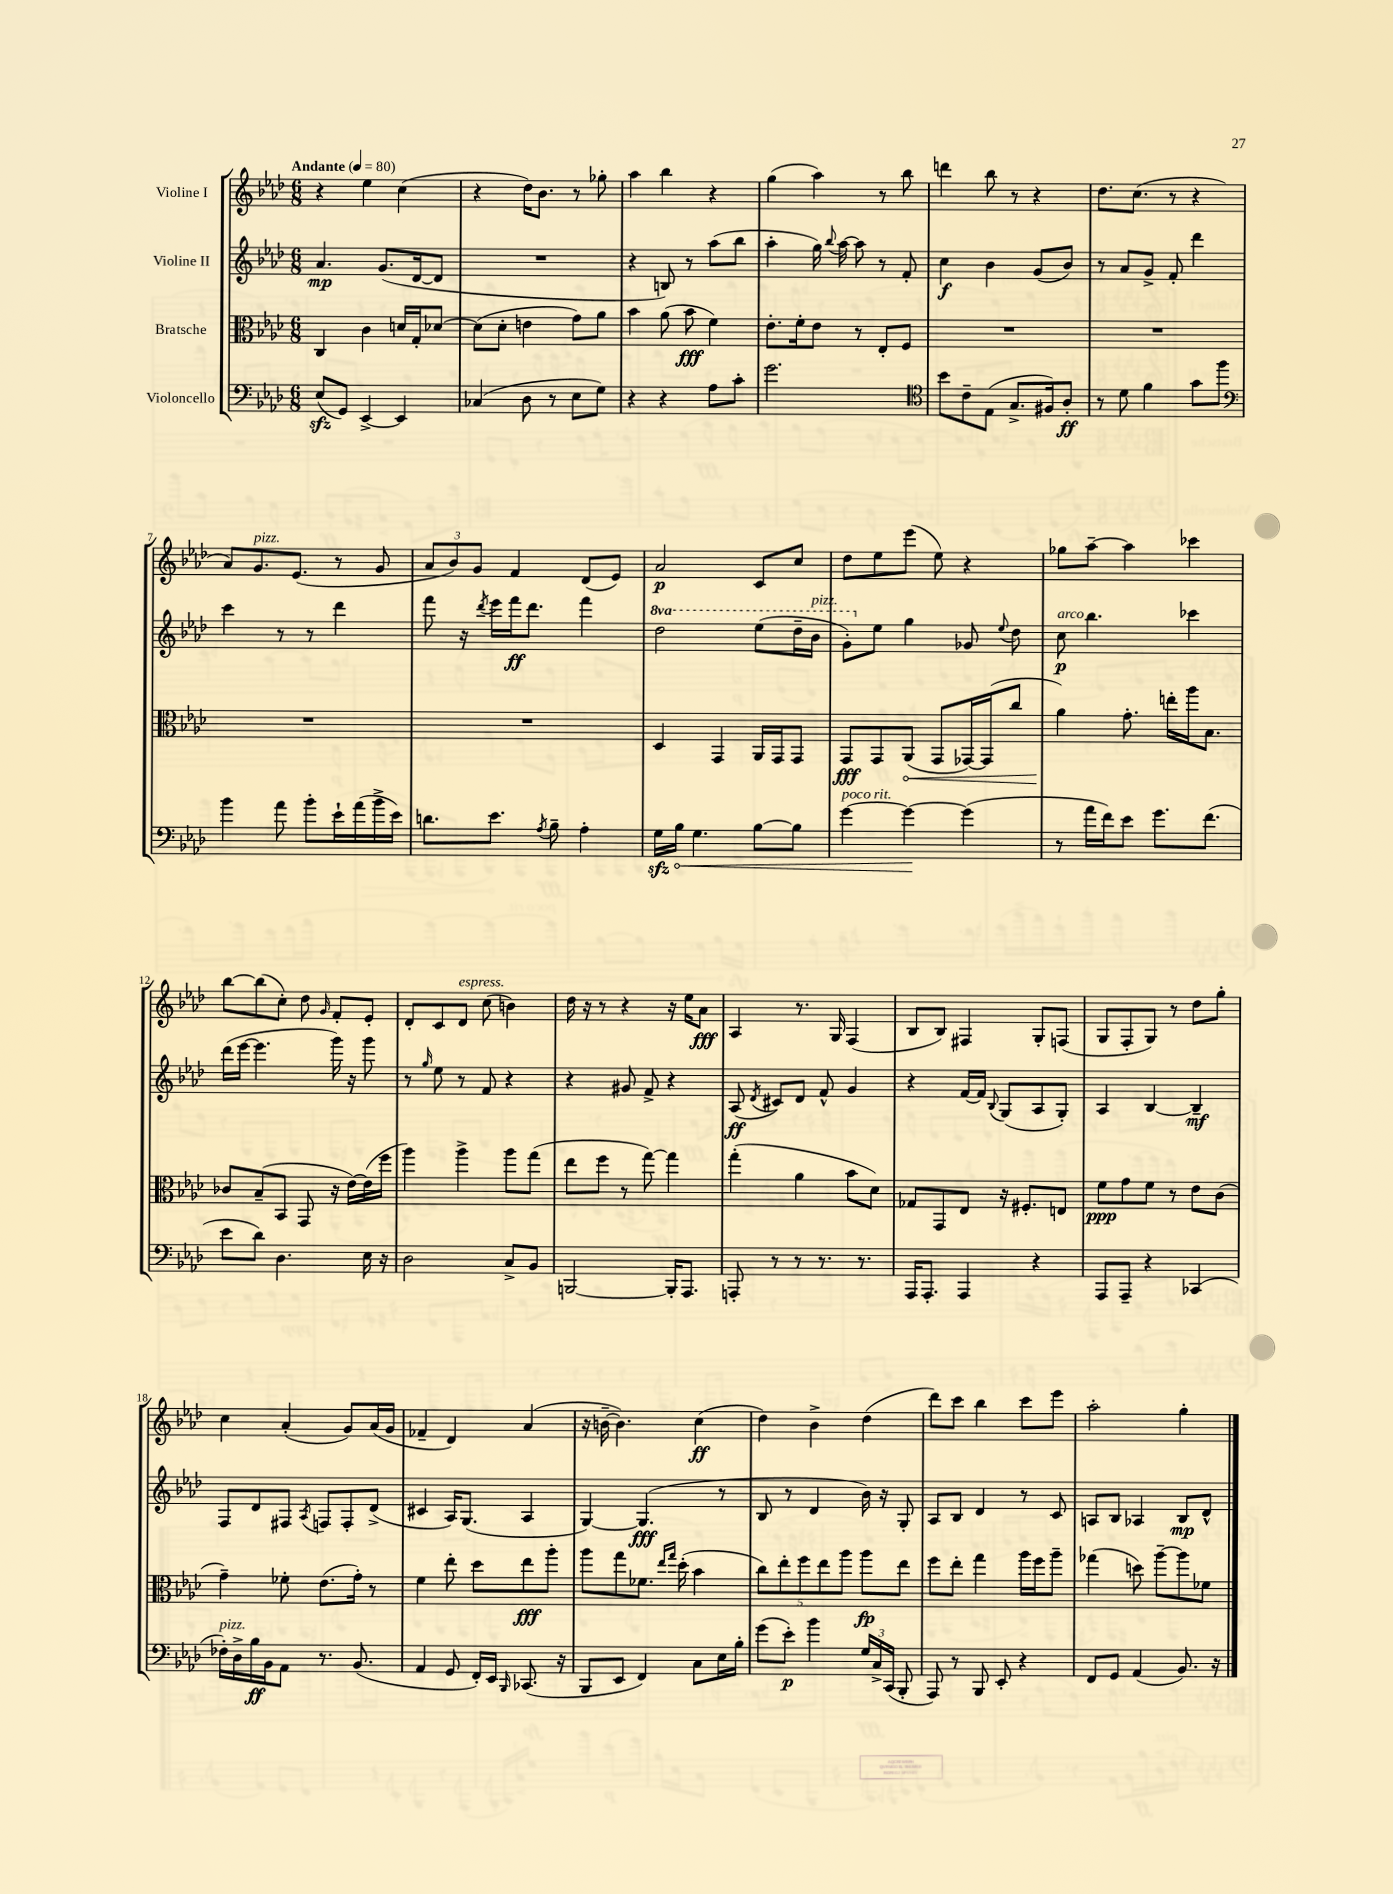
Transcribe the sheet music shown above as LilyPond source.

<<
\new StaffGroup <<
\new Staff = "s0" \with { instrumentName = "Violine I" } {
    \clef treble \key aes \major \numericTimeSignature \time 6/8 \tempo "Andante" 4 = 80
    \autoBeamOff r4 ees''4 c''4( |
    r4 des''16[) bes'8.] r8 ges''8-. |
    aes''4 bes''4 r4 |
    g''4( aes''4) r8 bes''8 |
    d'''4 bes''8 r8 r4 |
    des''8.[ c''8.]( r8 r4 |
    aes'8[) g'8.^\markup { \italic "pizz." } ees'8.]( r8 g'8 |
    \tuplet 3/2 { aes'8[ bes'8) g'8] } f'4 des'8[( ees'8]) |
    aes'2\p c'8[ c''8] |
    des''8[ ees''8 ees'''8]( ees''8) r4 |
    ges''8[ aes''8]~-- aes''4 ces'''4 |
    bes''8[~ bes''8( c''8]-.) des''8 \grace { g'16 } f'8[-. ees'8]-. |
    des'8[-. c'8 des'8]^\markup { \italic "espress." } c''8( b'4) |
    des''16 r16 r8 r4 r16 ees''16[ aes'8]\fff |
    aes4 r8. g16 f4( |
    bes8[ bes8]) fis4 g8[-. f8]( |
    g8[ f8-. g8]) r8 des''8[ g''8]-. |
    c''4 aes'4-.( g'8[) aes'16( g'16] |
    fes'4-- des'4) aes'4( |
    r16 b'16~-- b'4.) c''4\ff( |
    des''4) bes'4-> des''4( |
    des'''8[) c'''8] bes''4 c'''8[ ees'''8] |
    aes''2-. g''4-. \bar "|." |
}
\new Staff = "s1" \with { instrumentName = "Violine II" } {
    \clef treble \key aes \major \numericTimeSignature \time 6/8 \set Staff.ottavationMarkups = #ottavation-simple-ordinals
    \autoBeamOff aes'4.\mp g'8.[( des'16~ des'8] |
    R2. |
    r4 b8) r8 aes''8[( bes''8] |
    aes''4-. g''16) \appoggiatura { bes''8 } aes''16~ aes''8 r8 f'8-. |
    c''4\f bes'4 g'8[( bes'8]) |
    r8 aes'8[ g'8]-> f'8-. des'''4 |
    c'''4 r8 r8 des'''4 |
    f'''8 r16 \acciaccatura { des'''8 } ees'''16[ f'''16\ff des'''8.] f'''4 |
    \ottava #1 des'''2 ees'''8[( des'''16-- bes''16]^\markup { \italic "pizz." } |
    g''8[-.) \ottava #0 ees''8] g''4 ges'8 \appoggiatura { ees''8 } des''8 |
    c''8\p^\markup { \italic "arco" } bes''4. ces'''4 |
    des'''16[( ees'''16]~ ees'''4. g'''16) r16 g'''8 |
    r8 \grace { g''16 } ees''8 r8 f'8 r4 |
    r4 gis'8 f'8-> r4 |
    aes8\ff( \acciaccatura { des'8 } cis'8[) des'8] f'8-^ g'4 |
    r4 f'16[~ f'16] \appoggiatura { bes8 } g8[( aes8 g8]-.) |
    aes4 bes4~ bes4--\mf |
    f8[ des'8 fis8] \acciaccatura { aes8 } f8[ f8-. des'8]->( |
    cis'4 aes16[) g8.]( aes4 |
    g4~) g4.\fff( r8 |
    bes8 r8 des'4 bes'16) r16 g8-. |
    aes8[ bes8] des'4 r8 c'8 |
    a8[ bes8] aes4 bes8[\mp des'8]-^ \bar "|." |
}
\new Staff = "s2" \with { instrumentName = "Bratsche" } {
    \clef alto \key aes \major \numericTimeSignature \time 6/8
    \autoBeamOff c4 c'4 d'16[ g16-. des'8]~ |
    des'8[( des'8]-. e'4 g'8[) aes'8] |
    bes'4 aes'8( bes'8\fff f'4) |
    ees'8.[-. f'16-. ees'8] r8 ees8[-. f8] |
    R2. |
    R2. |
    R2. |
    R2. |
    des4 g,4 aes,16[ g,16 g,8] |
    g,8[\fff g,8 \once \override Hairpin.circled-tip = ##t aes,8]\<( g,8[ ges,16~) ges,16( c''8] |
    aes'4\!) g'8.-. e''16[-. aes''16 bes8.] |
    ces'8[ bes8--( bes,8] g,8 r16 ees'16[~) ees'16( f''16] |
    aes''4) aes''4-> aes''8[ g''8]( |
    ees''8[ f''8] r8 g''8~) g''4 |
    g''4-.( aes'4 bes'8[ des'8]) |
    ges8[ g,8 ees8] r16 fis8.[-. e8] |
    f'8[\ppp g'8 f'8] r8 ees'8[ c'8]( |
    g'4--) fes'8-. ees'8.[( g'16]-.) r8 |
    f'4 ees''8-. des''8[ ees''8\fff aes''8]-. |
    aes''8[ g''8 fes'8.] \grace { ees''16[ g''16] } des''16-.( bes'4 |
    \tuplet 5/4 { c''8[) ees''8-. f''8 ees''8 aes''8] } aes''8[\fp ees''8] |
    f''8[ ees''8]-. g''4 aes''16[ f''16 aes''8]-- |
    ges''4( d''8) aes''8[~-- aes''8 fes'8] \bar "|." |
}
\new Staff = "s3" \with { instrumentName = "Violoncello" } {
    \clef bass \key aes \major \numericTimeSignature \time 6/8
    \autoBeamOff ees8[\sfz( g,8]) ees,4~-> ees,4 |
    ces4( des8 r8 ees8[ g8]) |
    r4 r4 aes8[ c'8]-. |
    g'2. |
    \clef tenor bes'8[ c'8-- ees8]( g8.[-> fis16) aes8]-.\ff |
    r8 des'8 f'4 g'8[ f''8] |
    \clef bass bes'4 aes'8 bes'8[-. ees'16-! aes'16( bes'16-> ees'16]) |
    d'8.[ ees'8.] \acciaccatura { aes8 } bes8-- aes4-. |
    g16[\sfz \once \override Hairpin.circled-tip = ##t bes16]\< g4. bes8[~ bes8] |
    g'4~^\markup { \italic "poco rit." } g'4~\! g'4( |
    r8 aes'16[ f'16) ees'8] g'8.[ f'8.]( |
    ees'8[ des'8]) des4. ees16 r16 |
    des2 c8[-> bes,8] |
    b,,2~ b,,16[-. aes,,8.] |
    a,,8-. r8 r8 r8. r8. |
    aes,,16[ aes,,8.]-. aes,,4 r4 |
    aes,,8[ aes,,8]-- r4 ces,4( |
    fes16[-.^\markup { \italic "pizz." }) des16-> bes16\ff bes,16 aes,8] r8. bes,8.( |
    aes,4 g,8 f,16[-.) ees,16] \grace { bes,,16 } ces,8.( r16 |
    bes,,8[ ees,8] f,4) c8[ ees16 bes16]-. |
    g'8[( ees'8]-.\p) bes'4 \tuplet 3/2 { g16[ c16-> c,16]( } bes,,8-. |
    aes,,8) r8 bes,,8 ees,8-. r4 |
    f,8[ g,8] aes,4( bes,8.) r16 \bar "|." |
}
>>
>>
